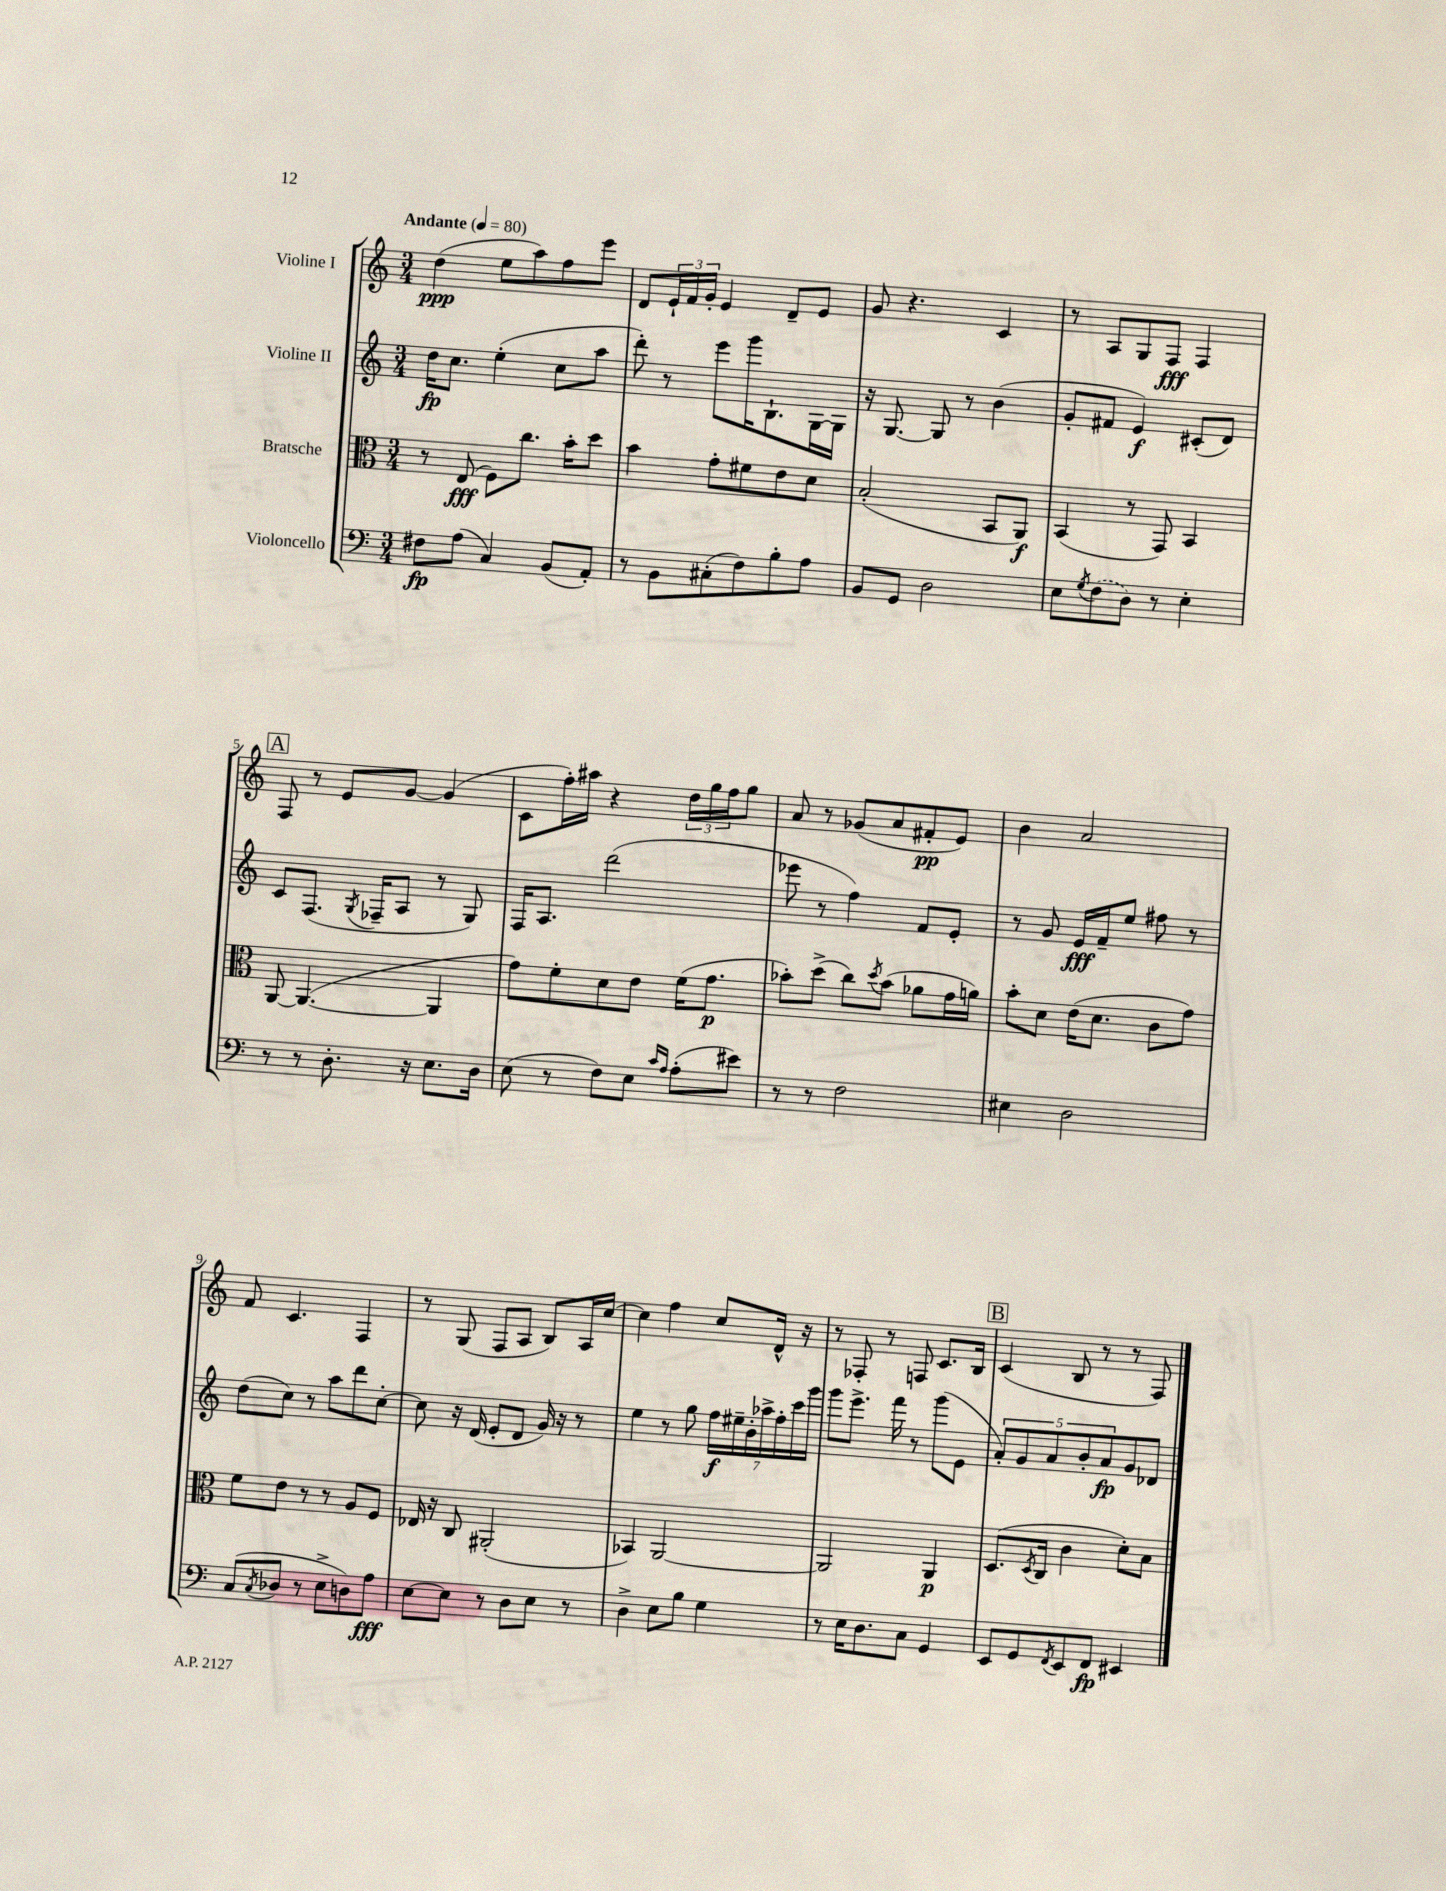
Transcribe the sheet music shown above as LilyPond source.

<<
\new StaffGroup <<
\new Staff = "s0" \with { instrumentName = "Violine I" } {
    \clef treble \key c \major \numericTimeSignature \time 3/4 \tempo "Andante" 4 = 80
    d''4\ppp( e''8 a''8) f''8 e'''8 |
    d'8 \tuplet 3/2 { e'16-! f'16 g'16-. } e'4 d'8-- e'8 |
    g'8 r4. c'4 |
    r8 a8 g8 f8\fff f4 |
    \mark \markup { \box "A" } f8 r8 e'8 g'8~ g'4( |
    c'8 f''16-.) ais''16 r4 \tuplet 3/2 { d''16 g''16 f''16 } g''8 |
    a'8 r8 ges'8( a'8 fis'8-.\pp e'8) |
    b'4 a'2 |
    f'8 c'4. f4 |
    r8 g8( f8 a8 b8) a16 c''16~ |
    c''4 f''4 c''8 d'16-^ r16 |
    r8 fes8-. r8 f8 c'8. b16 |
    \mark \markup { \box "B" } c'4( b8 r8 r8 f8) \bar "|." |
}
\new Staff = "s1" \with { instrumentName = "Violine II" } {
    \clef treble \key c \major \numericTimeSignature \time 3/4
    d''16\fp c''8. e''4-.( c''8 a''8 |
    d'''8-.) r8 e'''8 g'''16 b8.-! g16~ g16 |
    r16 g8.~ g8 r8 b'4( |
    g'8-. fis'8 e'4\f) cis'8-.( d'8) |
    \mark \markup { \box "A" } c'8 f8.( \acciaccatura { g8 } fes16-- a8 r8 g8) |
    f16 a8. d'''2( |
    ees'''8 r8 f''4) f'8 e'8-. |
    r8 g'8 e'16\fff f'16-- e''8 fis''8 r8 |
    d''8( c''8) r8 a''8 d'''8 c''8~-. |
    c''8 r16 d'16( e'8-. d'8 g'16) r16 r8 |
    e''4 r8 g''8 \tuplet 7/4 { f''16\f eis''16-- b'16-. aes''16-> f''16-. c'''16 g'''16 } |
    g'''8 e'''8.-> f'''16 r8 g'''8( e'8 |
    \mark \markup { \box "B" } \tuplet 5/4 { a'8-.) g'8 a'8 b'8-. a'8\fp } g'8 des'8 \bar "|." |
}
\new Staff = "s2" \with { instrumentName = "Bratsche" } {
    \clef alto \key c \major \numericTimeSignature \time 3/4
    r8 e8\fff( f8) c''8. b'16-. d''8 |
    b'4 g'8-. fis'8 e'8 d'8 |
    b2-.( b,8 a,8\f) |
    b,4( r8 g,8) b,4 |
    \mark \markup { \box "A" } a,8~ a,4.~( a,4 |
    g'8) f'8-. d'8 e'8 f'16( g'8.\p |
    bes'8-.) d''8->( c''8) \acciaccatura { d''8 } bes'8( aes'8 g'16 a'16) |
    b'8-. d'8 e'16( d'8. c'8 g'8) |
    f'8 e'8 r8 r8 a8 f8 |
    ees16 r16 c8 ais,2-.( |
    bes,4) a,2~ |
    a,2 a,4\p |
    \mark \markup { \box "B" } d8.( \acciaccatura { d8 } c16 c'4 d'8-.) b8 \bar "|." |
}
\new Staff = "s3" \with { instrumentName = "Violoncello" } {
    \clef bass \key c \major \numericTimeSignature \time 3/4
    fis8\fp a8( c4) b,8( a,8-.) |
    r8 b,8 cis8-.( f8) b8-. a8 |
    b,8 g,8 d2 |
    e8 \acciaccatura { g8 } \once \slurDashed f8( d8) r8 e4-. |
    \mark \markup { \box "A" } r8 r8 d8.-. r16 e8. d16 |
    e8( r8 f8) e8 \grace { c'16 a16 } a8-.( eis'8) |
    r8 r8 f2 |
    eis4 d2 |
    c8( \acciaccatura { c8 } des8 r8 e8-> d8) a8\fff |
    e8~ e8 r8 d8 e8 r8 |
    d4-> e8 b8 g4 |
    r8 e16 d8. c8 g,4 |
    \mark \markup { \box "B" } e,8 g,8 \acciaccatura { f,8 } e,8 f,8\fp eis,4 \bar "|." |
}
>>
>>
